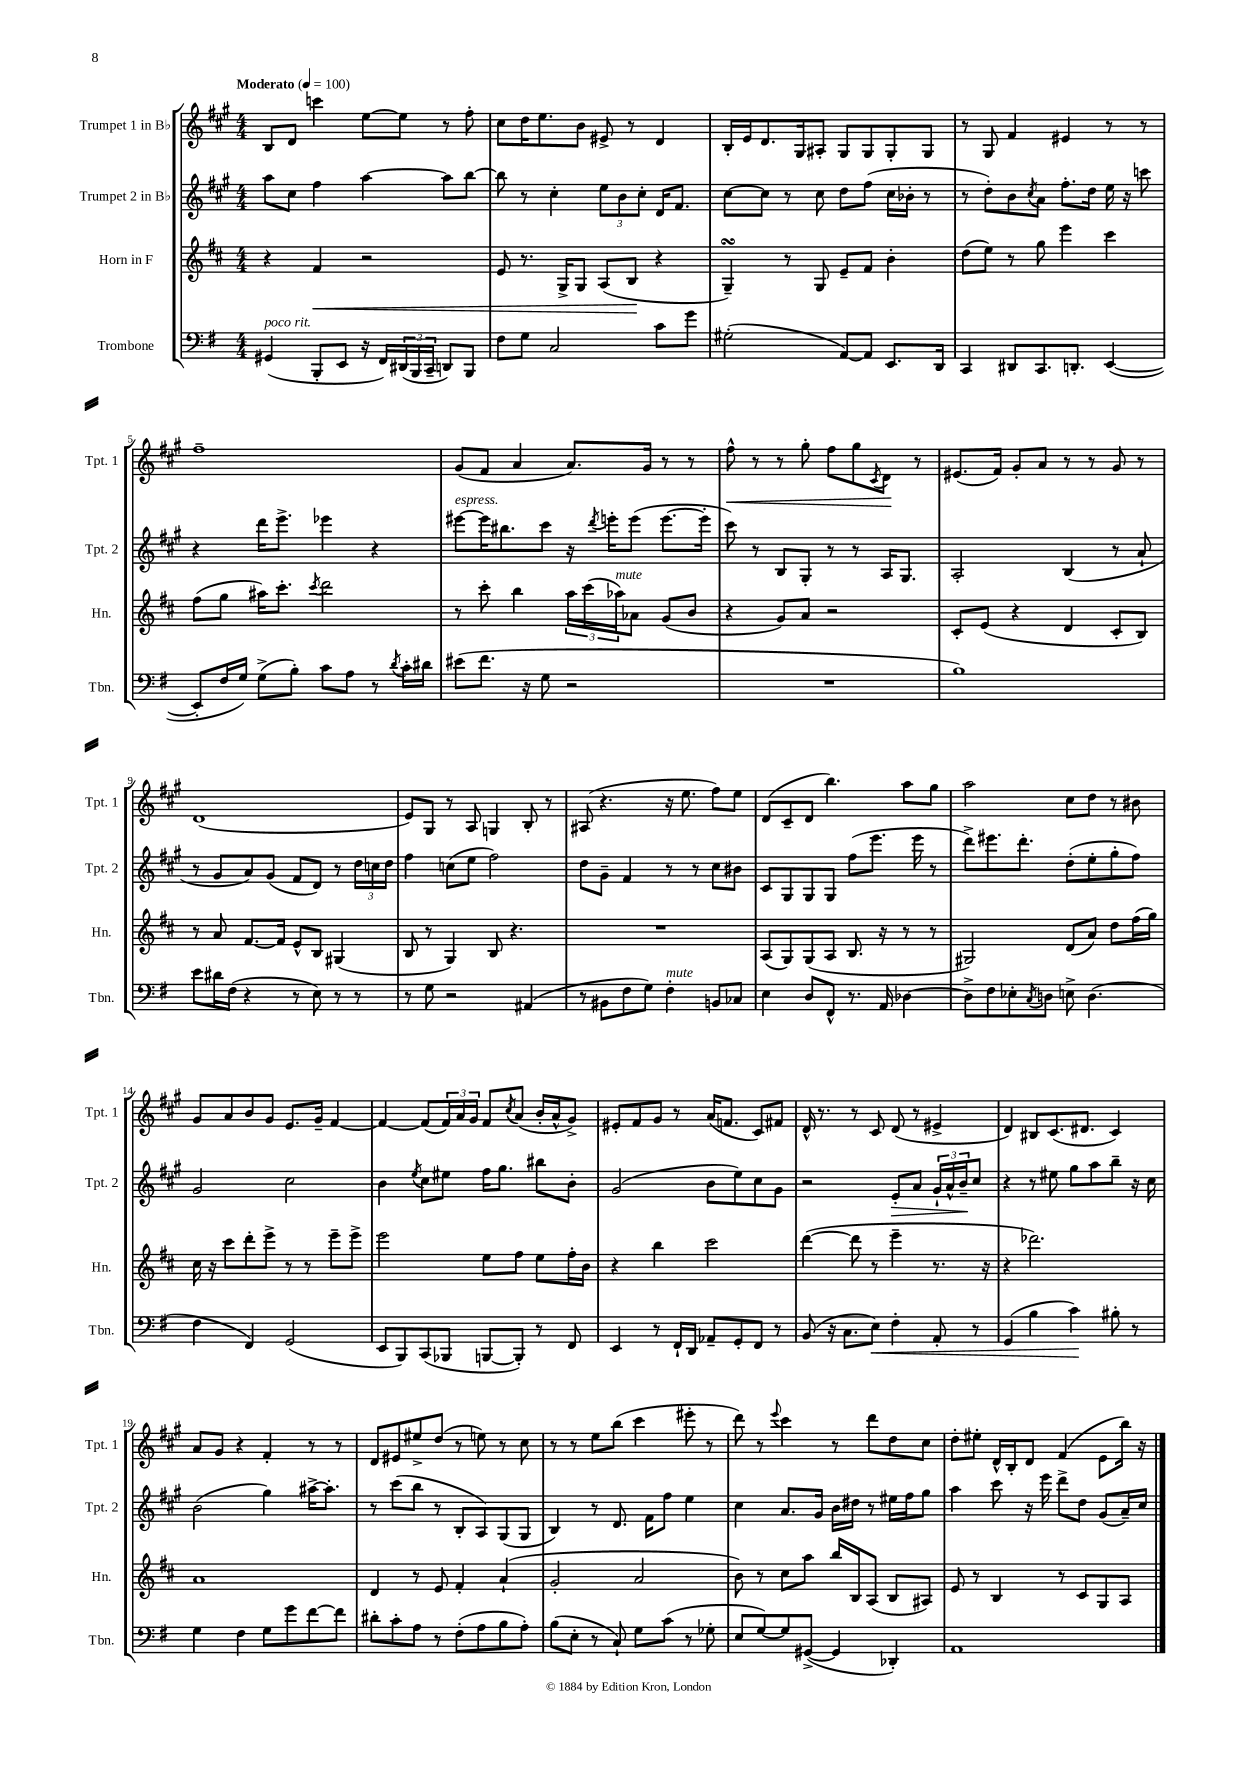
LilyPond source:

<<
\new StaffGroup <<
\new Staff = "s0" \with { instrumentName = "Trumpet 1 in Bb" shortInstrumentName = "Tpt. 1" } {
    \clef treble \key a \major \numericTimeSignature \time 4/4 \tempo "Moderato" 4 = 100
    b8 d'8 c'''4 e''8~ e''8 r8 fis''8-. |
    cis''8 d''16 e''8. b'8 eis'8-> r8 d'4 |
    b16-. e'16 d'8. gis16 ais8-. gis8 gis8 gis8-. gis8 |
    r8 gis8 fis'4 eis'4 r8 r8 |
    fis''1-- |
    gis'8( fis'8 a'4 a'8.) gis'16 r8 r8 |
    fis''8-^\< r8 r8 gis''8-. fis''8 gis''8 \acciaccatura { cis'8 } d'8\! r8 |
    eis'8.( fis'16) gis'8-. a'8 r8 r8 gis'8 r8 |
    d'1( |
    e'8) gis8 r8 a8 g4 b8-. r8 |
    ais8( r4. r16 e''8. fis''8) e''8 |
    d'8( cis'8-- d'8 b''4.) a''8 gis''8 |
    a''2 cis''8 d''8 r8 bis'8 |
    gis'8 a'8 b'8 gis'8 e'8. gis'16-- fis'4~ |
    fis'4~ fis'8( \tuplet 3/2 { fis'16) a'16 gis'16 } fis'8 \acciaccatura { cis''8 } a'8( b'16-. a'16-^ gis'8->) |
    eis'8-. fis'8 gis'8 r8 a'16( f'8. cis'8) fis'8 |
    d'16-^ r8. r8 cis'8 d'8( r8 eis'4-> |
    d'4) bis8 cis'8.( dis'8. cis'4) |
    a'8 gis'8 r4 fis'4-. r8 r8 |
    d'8 eis'8 eis''8-> d''8( r8 e''8) r8 cis''8 |
    r8 r8 e''8 b''8( cis'''4 eis'''8-. r8 |
    d'''8) r8 \appoggiatura { e'''8 } cis'''4 r8 d'''8 d''8 cis''8 |
    d''8-. eis''8-. d'16-^ b16-. d'8 fis'4( e'8 b''16) r16 \bar "|." |
}
\new Staff = "s1" \with { instrumentName = "Trumpet 2 in Bb" shortInstrumentName = "Tpt. 2" } {
    \clef treble \key a \major \numericTimeSignature \time 4/4
    a''8 cis''8 fis''4 a''4~ a''8 b''8~ |
    b''8 r8 cis''4-. \tuplet 3/2 { e''8 b'8 cis''8-. } d'16 fis'8. |
    cis''8~ cis''8 r8 cis''8 d''8 fis''8( cis''16 bes'16-. r8 |
    r8 d''8-.) b'8 \acciaccatura { cis''8 } a'8 fis''8.-. d''16 e''16 r16 c'''8 |
    r4 d'''16 e'''8.-> ees'''4 r4 |
    eis'''8~^\markup { \italic "espress." } eis'''16 bis''8. cis'''8 r16 \acciaccatura { d'''8 } e'''16-. e'''8( e'''8.~ e'''16-. |
    cis'''8) r8 b8 gis8-. r8 r8 a16 gis8. |
    a2-. b4( r8 a'8-! |
    r8 gis'8 a'8) gis'8( fis'8 d'8) r8 \tuplet 3/2 { d''16 c''16 d''16 } |
    fis''4 c''8( e''8 fis''2) |
    d''8 gis'8-- fis'4 r8 r8 cis''8 bis'8 |
    cis'8 gis8 gis8 gis8 fis''8( e'''8. e'''16 r8 |
    d'''8->) eis'''8. d'''8.-. d''8-.( e''8-. gis''8-. fis''8) |
    gis'2 cis''2 |
    b'4 \acciaccatura { e''8 } cis''8 eis''8 fis''16 gis''8. bis''8 b'8-. |
    gis'2( b'8 e''8) cis''8 gis'8 |
    r2 e'8-.\> a'8 \tuplet 3/2 { gis'16-! a'16-^ b'16--\! } cis''8 |
    r4 r8 eis''8 gis''8 a''8 b''8-- r16 cis''16 |
    b'2( gis''4) ais''16~-> ais''8.-. |
    r8 cis'''8( b''8 r8 b8-. a8) gis8( gis8 |
    b4) r8 d'8. fis'16 fis''8 e''4 |
    cis''4 a'8. gis'16 b'16 dis''16 r8 eis''16 fis''16 gis''8 |
    a''4 cis'''8 r16 e'''16 d'''8-> d''8 gis'8( a'16--) cis''16 \bar "|." |
}
\new Staff = "s2" \with { instrumentName = "Horn in F" shortInstrumentName = "Hn." } {
    \clef treble \key d \major \numericTimeSignature \time 4/4
    r4 fis'4\< r2 |
    e'8 r8. g16-> g8 a8( b8\! r4 |
    g4--\turn) r8 g8 e'8-- fis'8 b'4-. |
    d''8( e''8) r8 g''8 e'''4 cis'''4 |
    fis''8( g''8 ais''16) cis'''8.-. \acciaccatura { cis'''8 } d'''2 |
    r8 cis'''8-. b''4 \tuplet 3/2 { a''16 cis'''16( aes''16^\markup { \italic "mute" }) } aes'8 g'8( b'8 |
    r4 g'8) a'8 r2 |
    cis'8-. e'8( r4 d'4 cis'8-. b8) |
    r8 a'8 fis'8.~ fis'16 e'8-^ b8 gis4( |
    b8 r8 g4) b8 r4. |
    R1 |
    a8( g8) g8( a8 b8. r16 r8 r8 |
    gis2) d'8( a'8) d''8 fis''16( g''16) |
    cis''16 r16 cis'''8 d'''8-. e'''8-> r8 r8 e'''8-- e'''8-> |
    e'''2 e''8 fis''8 e''8 fis''16-. b'16 |
    r4 b''4 cis'''2 |
    d'''4~( d'''8 r8 e'''4-- r8. r16 |
    r4 des'''2.) |
    a'1 |
    d'4 r8 e'8 fis'4-. a'4-!( |
    g'2-. a'2 |
    b'8) r8 cis''8 a''8 b''16 b16 a8( b8 ais8) |
    e'8 r8 b4 r8 cis'8 g8 a8 \bar "|." |
}
\new Staff = "s3" \with { instrumentName = "Trombone" shortInstrumentName = "Tbn." } {
    \clef bass \key g \major \numericTimeSignature \time 4/4
    gis,4^\markup { \italic "poco rit." }( b,,8-. e,8 r16 fis,16) \tuplet 3/2 { dis,16( b,,16 c,16-- } d,8) b,,8 |
    fis8 g8 c2 c'8 g'8 |
    gis2-.( a,8~) a,8 e,8. d,16 |
    c,4 dis,8 c,8. d,8.-. e,4~( |
    e,8-. fis16 g16) g8->( b8-.) c'8 a8 r8 \acciaccatura { d'8 } c'16-. dis'16 |
    eis'8( fis'8. r16 g8 r2 |
    R1 |
    b1) |
    e'8 dis'16 fis16( r4 r8 e8) r8 r8 |
    r8 g8 r2 ais,4( |
    r8 bis,8 fis8 g8) fis4-.^\markup { \italic "mute" } b,8 ces8 |
    e4 d8 fis,8-^ r8. a,16 des4~ |
    des8-> fis8 ees8-. \acciaccatura { c8 } d8 e8-> d4.( |
    fis4 fis,4) g,2( |
    e,8 b,,8) c,8( bes,,8 b,,8~ b,,8-.) r8 fis,8 |
    e,4 r8 fis,16-! d,16 aes,8-- g,8-. fis,8 r8 |
    b,8( r16 c8. e8\<) fis4-. a,8-. r8 |
    g,4( b4 c'4\!) bis8-. r8 |
    g4 fis4 g8 g'8 fis'8~ fis'8 |
    dis'8-. c'8-. a8 r8 fis8-.( a8 b8 a8-.) |
    b8( e8-. r8 c8-!) g8 c'8( r8 ges8-. |
    e8 g8~) g8 gis,8~->( gis,4 des,4-.) |
    a,1 \bar "|." |
}
>>
>>
